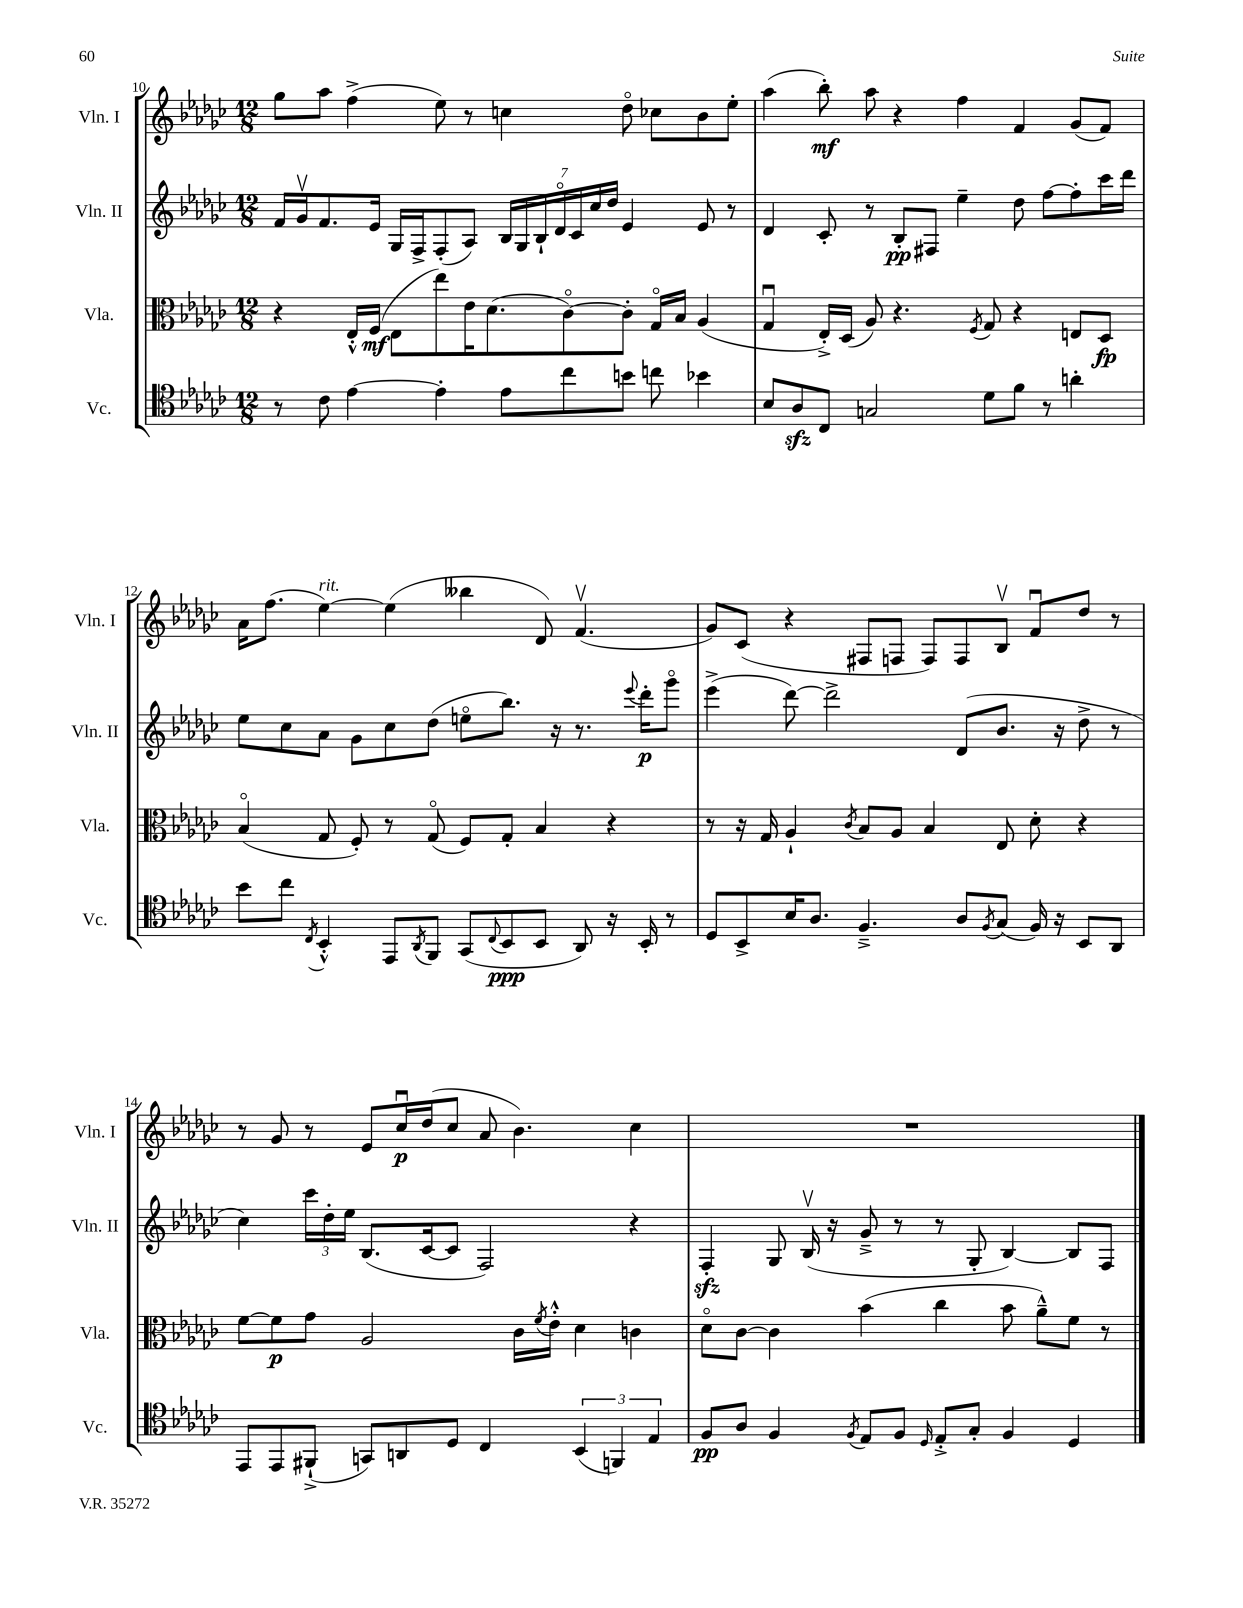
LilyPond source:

<<
\new StaffGroup <<
\new Staff = "s0" \with { instrumentName = "Vln. I" shortInstrumentName = "Vln. I" } {
    \clef treble \key ges \major \numericTimeSignature \time 12/8
    ges''8 aes''8 f''4->( ees''8) r8 c''4 des''8\flageolet ces''8 bes'8 ees''8-. |
    aes''4( bes''8-.\mf) aes''8 r4 f''4 f'4 ges'8( f'8) |
    aes'16 f''8.( ees''4~^\markup { \italic "rit." }) ees''4( beses''4 des'8) f'4.\upbow( |
    ges'8) ces'8( r4 fis8 f8 f8) f8 bes8\upbow f'8\downbow des''8 r8 |
    r8 ges'8 r8 ees'8 ces''16\downbow\p des''16( ces''8 aes'8 bes'4.) ces''4 |
    R1. \bar "|." |
}
\new Staff = "s1" \with { instrumentName = "Vln. II" shortInstrumentName = "Vln. II" } {
    \clef treble \key ges \major \numericTimeSignature \time 12/8
    f'16 ges'16\upbow f'8. ees'16 ges16 f16-> f8-.( aes8) \tuplet 7/4 { bes16 ges16 bes16-! des'16\flageolet ces'16 ces''16 des''16 } ees'4 ees'8 r8 |
    des'4 ces'8-. r8 bes8-.\pp fis8 ees''4-- des''8 f''8~ f''8-. ces'''16 des'''16 |
    ees''8 ces''8 aes'8 ges'8 ces''8 des''8( e''8\flageolet bes''8.) r16 r8. \appoggiatura { ees'''8 } des'''16-.\p ges'''8\flageolet |
    ees'''4->( des'''8~) des'''2-> des'8( bes'8. r16 des''8-> r8 |
    ces''4) \tuplet 3/2 { ces'''16 des''16-. ees''16 } bes8.( ces'16~ ces'8 f2) r4 |
    f4-.\sfz ges8 bes16\upbow( r16 ges'8---> r8 r8 ges8-. bes4~) bes8 f8 \bar "|." |
}
\new Staff = "s2" \with { instrumentName = "Vla." shortInstrumentName = "Vla." } {
    \clef alto \key ges \major \numericTimeSignature \time 12/8
    r4 ees16-.-^ f16\mf( ees8 ees''8) ees'16 des'8.( ces'8~\flageolet) ces'8-. ges16\flageolet bes16 aes4( |
    ges4\downbow ees16-.->) des16( aes8) r4. \acciaccatura { f8 } ges8 r4 e8 des8\fp |
    bes4\flageolet( ges8 f8-.) r8 ges8\flageolet( f8) ges8-. bes4 r4 |
    r8 r16 ges16 aes4-! \acciaccatura { ces'8 } bes8 aes8 bes4 ees8 des'8-. r4 |
    f'8~ f'8\p ges'8 aes2 ces'16 \acciaccatura { f'8 } ees'16-.-^ des'4 c'4 |
    des'8\flageolet ces'8~ ces'4 bes'4( ces''4 bes'8 aes'8---^) f'8 r8 \bar "|." |
}
\new Staff = "s3" \with { instrumentName = "Vc." shortInstrumentName = "Vc." } {
    \clef tenor \key ges \major \numericTimeSignature \time 12/8
    r8 ces'8 ees'4~ ees'4-. ees'8 ces''8 b'8 c''8 bes'4 |
    bes8 aes8\sfz ces8 g2 des'8 f'8 r8 a'4-. |
    bes'8 ces''8 \acciaccatura { ces8 } bes,4-.-^ ees,8 \acciaccatura { aes,8 } f,8 ges,8( \appoggiatura { ces8 } bes,8\ppp bes,8 aes,8) r16 bes,16-. r8 |
    des8 bes,8-> bes16 aes8. f4.---> aes8 \acciaccatura { f8 } ges8( f16) r16 bes,8 aes,8 |
    ees,8 ees,8 fis,8-!->( g,8) a,8 des8 ces4 \tuplet 3/2 { bes,4( f,4) ees4 } |
    f8\pp aes8 f4 \acciaccatura { f8 } ees8 f8 \grace { des16 } ees8-.-> ges8-. f4 des4 \bar "|." |
}
>>
>>
\layout { \context { \Score currentBarNumber = #10 } }
